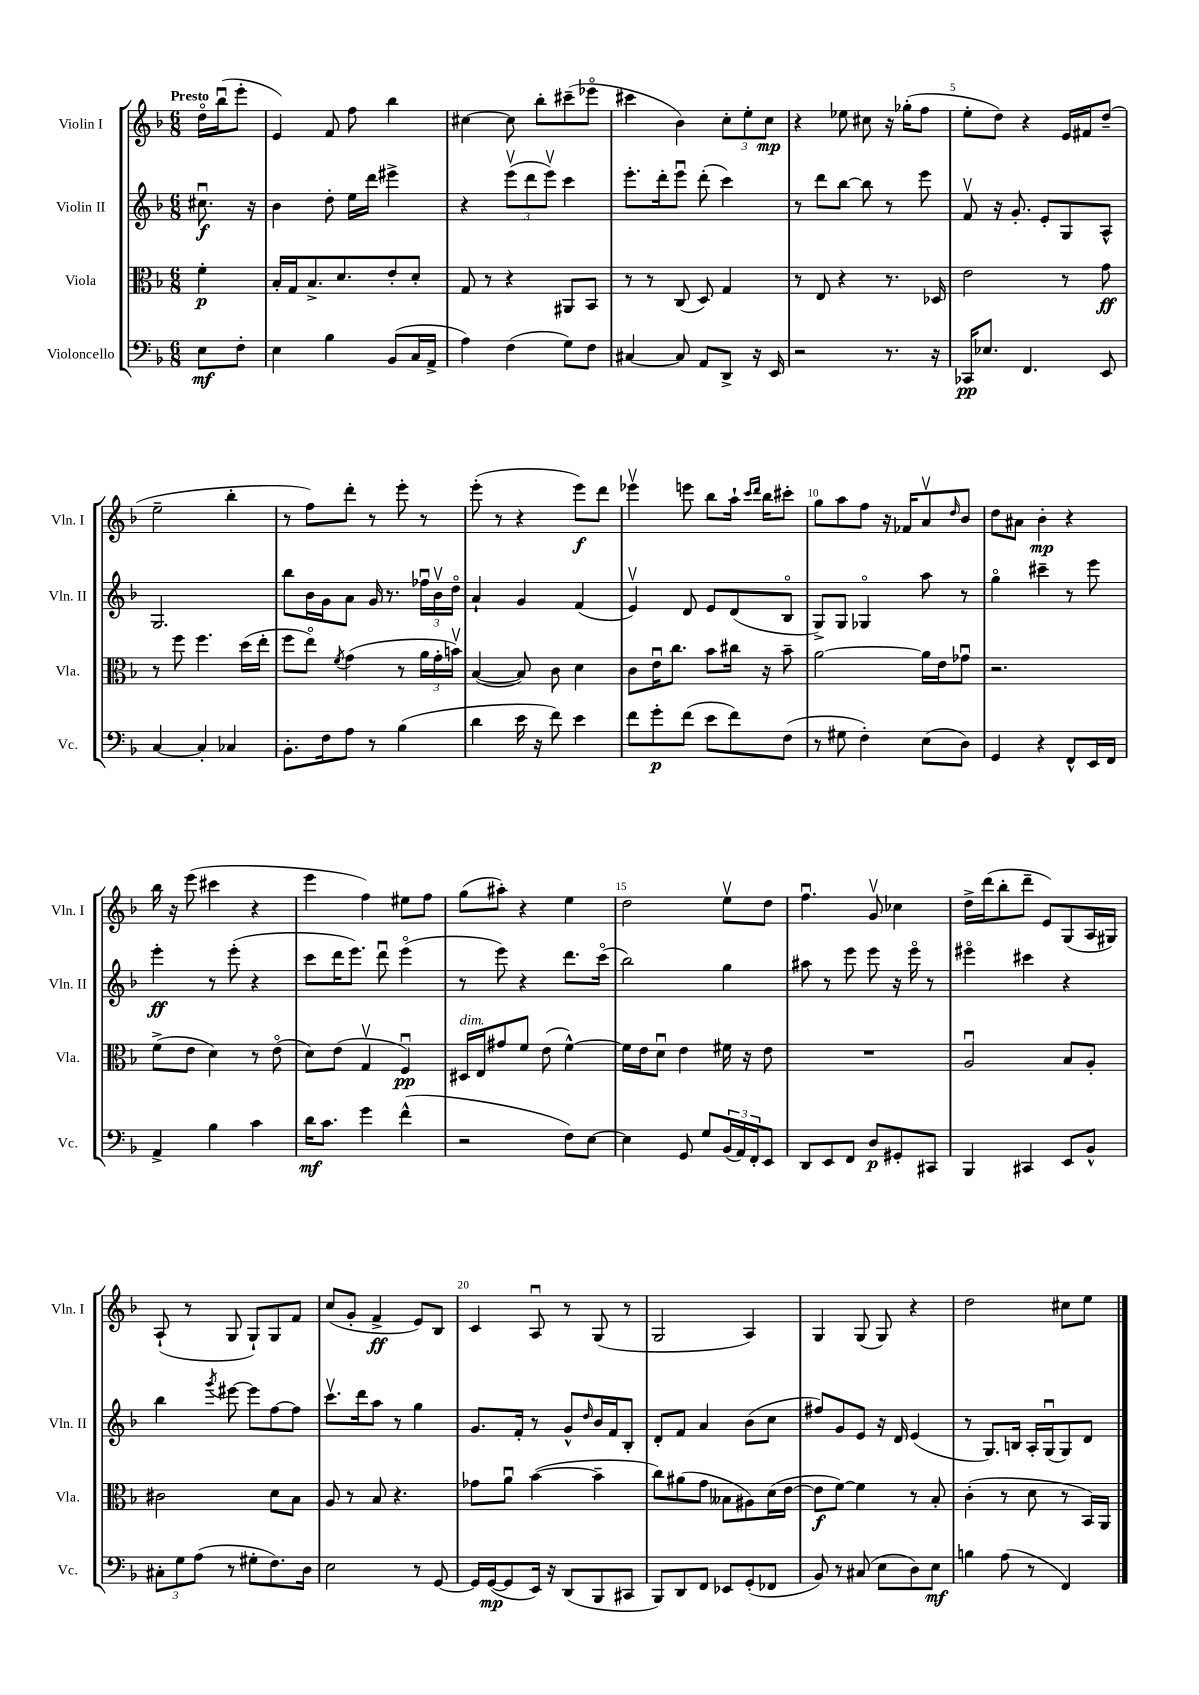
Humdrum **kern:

**kern	**kern	**kern	**kern
*staff4	*staff3	*staff2	*staff1
*clefF4	*clefC3	*clefG2	*clefG2
*k[b-]	*k[b-]	*k[b-]	*k[b-]
*M6/8	*M6/8	*M6/8	*M6/8
8E	4f'	8.cc#u	16ddo
.	.	.	(16bb-u
8F'	.	.	8eee'
.	.	16r	.
=	=	=	=
4E	16B-'	4b-	4e)
.	16G	.	.
.	8.B-^	.	.
4B-	.	8dd'	8f
.	8.d	.	.
.	.	16ee	8ff
.	.	16ddd	.
(8BB-	8e'	4eee#^	4bb-
16C	8d'	.	.
16AA^	.	.	.
=	=	=	=
4A)	8G	4r	[4cc#
.	8r	.	.
(4F	4r	(12eeev	8cc#]
.	.	12ddd	.
.	.	.	8bb-'
.	.	12eeev)	.
8G)	8AA#	4ccc	(8ccc#~
8F	8BB-	.	8eee-o
=	=	=	=
[4C#	8r	8.eee'	4ccc#
.	8r	.	.
.	.	16ddd'	.
8C#]	(8C	8eeeu	4b-)
8AA	8D)	(8ddd'	.
8DD^	4G	4ccc)	12cc'
.	.	.	12ee'
16r	.	.	.
.	.	.	12cc
16EE	.	.	.
=	=	=	=
2r	8r	8r	4r
.	8E	8ddd	.
.	4r	[8bb-	8ee-
.	.	8bb-]	8cc#
8.r	8.r	8r	16r
.	.	.	(16gg-'
.	.	8eee	8ff
16r	16D-	.	.
=	=	=	=
16CC-	2e	8fv	8ee'
8.E-	.	.	.
.	.	16r	8dd)
.	.	8.g'	.
4.FF	.	.	4r
.	.	8e'	.
.	8r	8G	16e
.	.	.	16f#
8EE	8g	8A^^	(8dd~
=	=	=	=
[4C	8r	2.G	2ee~
.	8ff	.	.
4C']	4.ff	.	.
4C-	.	.	4bb-'
.	(16dd	.	.
.	16ee'	.	.
=	=	=	=
8.BB-'	8ff	8bb-	8r
.	8eeo)	16b-	8ff)
16F	.	16g	.
.	8qf	.	.
8A	(4g	8a	8ddd'
8r	.	16g	8r
.	.	8.r	.
(4B-	8r	.	8eee'
.	24a	24ff-u	8r
.	24g'	24b-v	.
.	24bv)	24ddo	.
=	=	=	=
4d	([4B-	4a`	(8eee'
.	.	.	8r
16e	8B-])	4g	4r
16r	.	.	.
8f)	8c	.	.
4e	4d	(4f	8eee)
.	.	.	8ddd
=	=	=	=
8f	8c	4ev)	4eee-v
8g'	16eu	.	.
.	8.cc	.	.
(8f	.	8d	8eee
8e	8b-	8e	8bb-
8f)	16cc#	(8d	16aa`
.	.	.	16qqccc
.	.	.	16qqddd
.	16r	.	16bb-
(8F	8b-~	8B-o	8ccc#'
=	=	=	=
8r	[2a	8G^)	8gg
8G#	.	8G	8aa
4F')	.	4G-o	8ff
.	.	.	16r
.	.	.	16f-
(8E	16a]	8aa	8av
.	16e	.	.
.	.	.	16qqdd
8D)	8g-u	8r	8b-
=	=	=	=
4GG	2.r	4ggo	8dd
.	.	.	8a#
4r	.	4ccc#~	4b-'
8FF^^	.	8r	4r
16EE	.	8eee	.
16FF	.	.	.
=	=	=	=
4AA^	(8f^	4eee'	16bb-
.	.	.	16r
.	8e	.	(8eee
4B-	4d)	8r	4ccc#
.	.	(8eee'	.
4c	8r	4r	4r
.	(8eo	.	.
=	=	=	=
16d	8d)	8ccc	4eee
8.c	.	.	.
.	(8e	16ddd	.
.	.	8.eee)	.
4g	4Gv	.	4ff)
.	.	8dddu	.
(4f^^	4Fu)	(4eeeo	8ee#
.	.	.	8ff
=	=	=	=
2r	16D#	8r	(8gg
.	16E	.	.
.	8g#	8eee)	8aa#')
.	8f	4r	4r
.	(8e	.	.
8F)	[4f^^)	8.ddd	4ee
[8E	.	.	.
.	.	(16ccco	.
=	=	=	=
4E]	16f]	2bb-)	2dd
.	16e	.	.
.	8du	.	.
8GG	4e	.	.
8G	.	.	.
(24BB-	16f#	4gg	8eev
24AA)	.	.	.
.	16r	.	.
24FF'	.	.	.
8EE	8e	.	8dd
=	=	=	=
8DD	2.r	8aa#	4.ffu
8EE	.	8r	.
8FF	.	8eee	.
8D	.	8eee	8gv
8GG#'	.	16r	4cc-
.	.	16eeeo	.
8CC#	.	8r	.
=	=	=	=
4BBB-	2Au	4eee#o	16dd^
.	.	.	(16ddd
.	.	.	8bb-'
4CC#	.	4ccc#	8ddd~
.	.	.	8e)
8EE	8B-	4r	(8G
8BB-^^	8A'	.	16A
.	.	.	16G#)
=	=	=	=
12C#'	2c#	4bb-	(8A`
12G	.	.	.
.	.	.	8r
(12A	.	.	.
.	.	8qggg	.
8r	.	[8eee#	8G
8G#'	.	8eee#]	8G`)
8.F)	8d	[8ff	8G
.	8B-	8ff]	8f
16D	.	.	.
=	=	=	=
2E	8A	8.cccv	(8cc
.	8r	.	8g'
.	.	16ddd	.
.	8B-	8aa	4f^
.	4.r	8r	.
8r	.	4gg	8e)
[8GG	.	.	8B-
=	=	=	=
16GG]	8g-	8.g	4c
([16GG	.	.	.
8GG]	8au	.	.
.	.	16f'	.
16EE)	([4b-	8r	8Au
16r	.	.	.
(8DD	.	8g^^	8r
.	.	16qqdd	.
8BBB-	4b-~]	16b-	(8G
.	.	16f	.
8CC#	.	8B-'	8r
=	=	=	=
8BBB-)	8cc)	8d'	2G
8DD	(8a#	8f	.
8FF	8g	4a	.
8EE-	8B--	.	.
(8GG'	8A#)	(8b-	4A)
8FF-	(16d	8cc	.
.	[16e	.	.
=	=	=	=
8BB-)	8e]	8ff#)	4G
8r	[8f)	8g	.
(8C#	4f]	8e	(8G
8E	.	16r	8G)
.	.	16d	.
8D)	8r	(4e	4r
8E	8B-'	.	.
=	=	=	=
4B	(4c'	8r	2dd
.	.	8.G)	.
(8A	8r	.	.
.	.	16B	.
8r	8d	16A'	.
.	.	(16Gu	.
4FF)	8r	8G)	8cc#
.	16BB-)	8d	8ee
.	16AA	.	.
==	==	==	==
*-	*-	*-	*-
